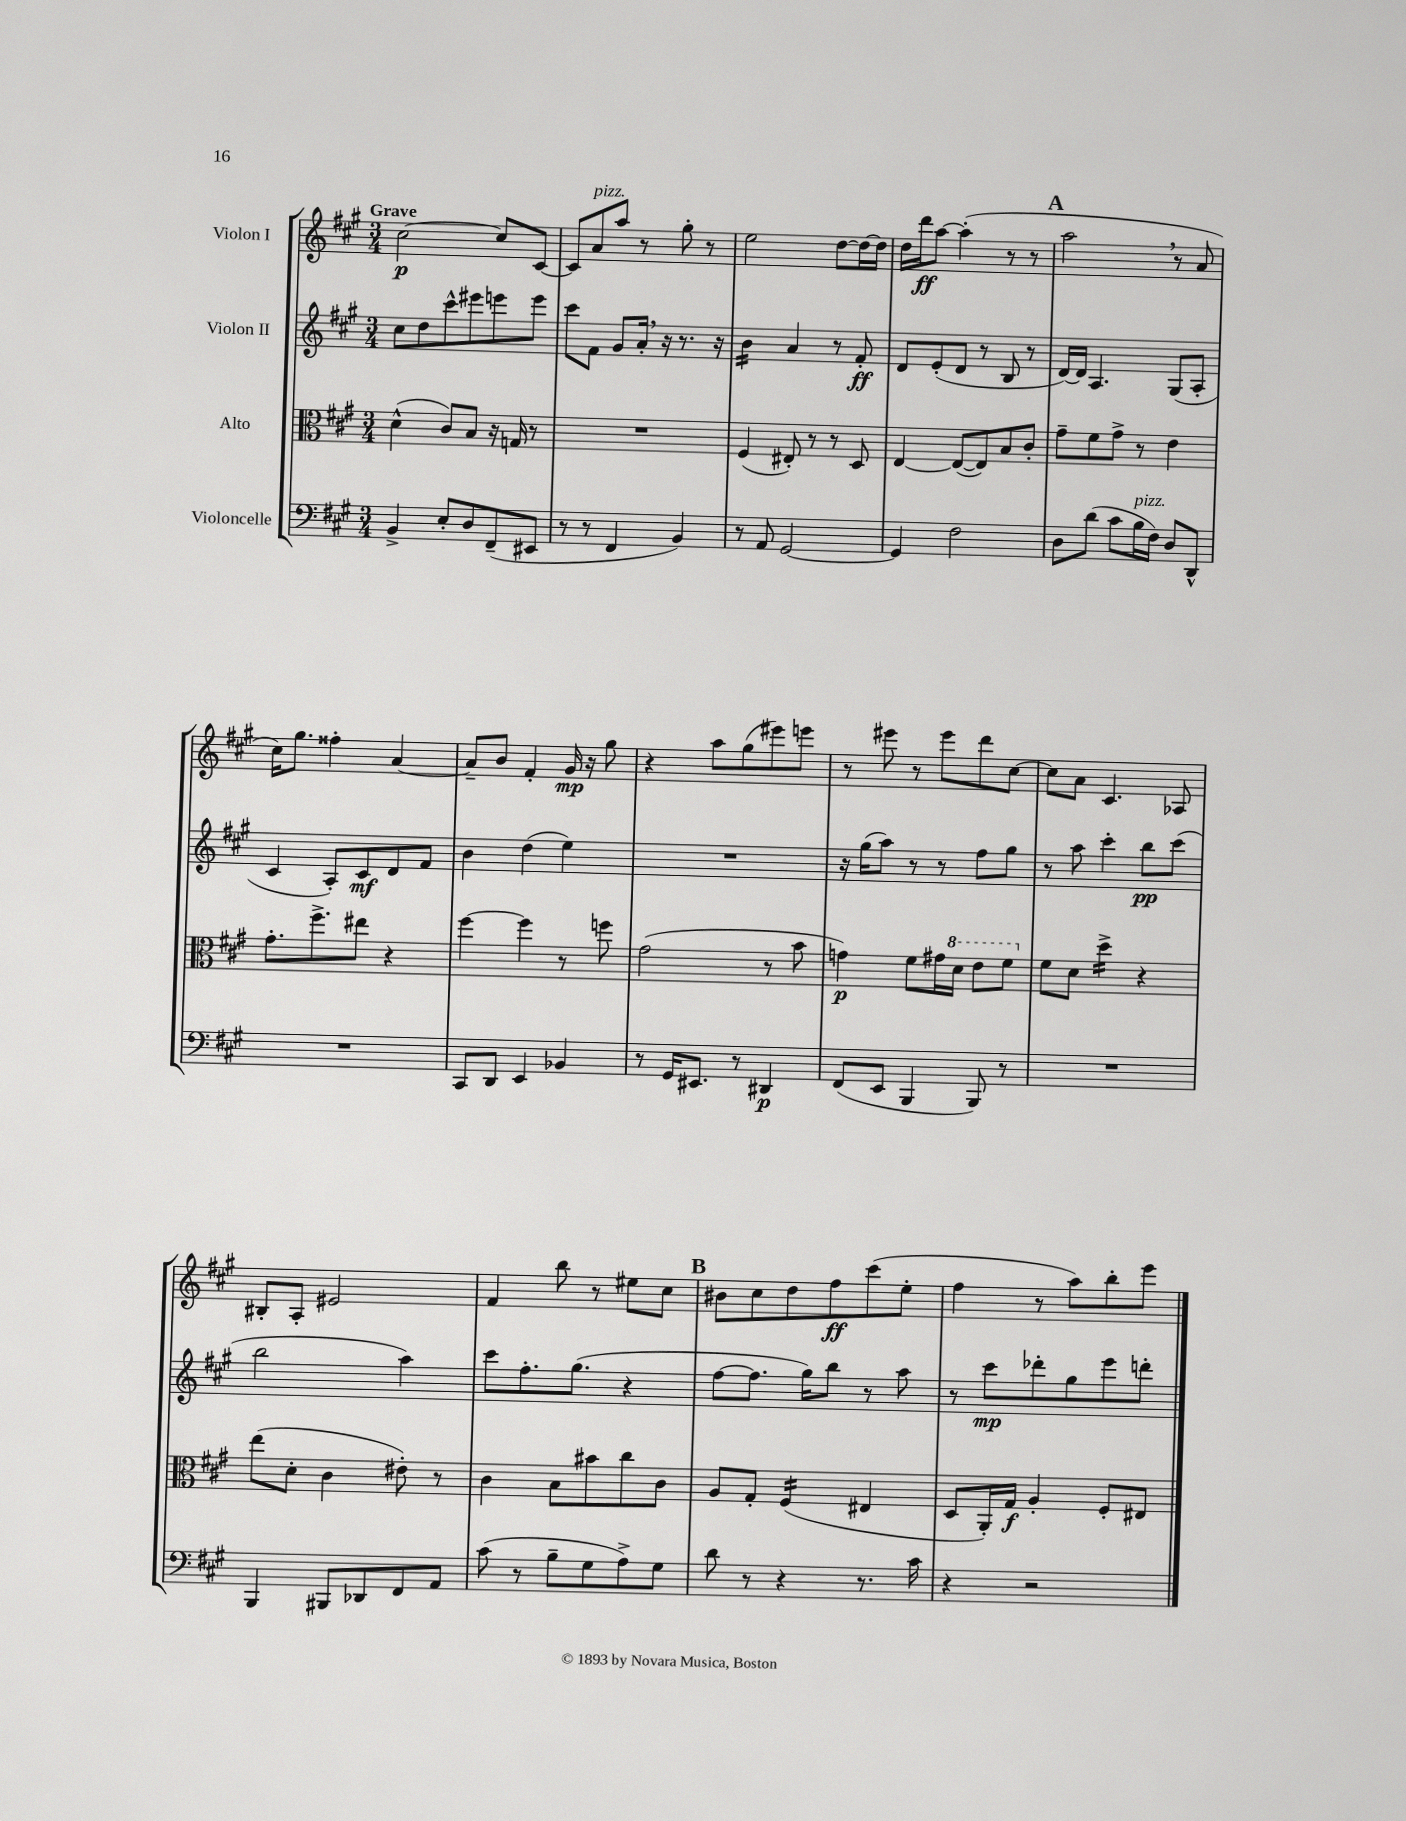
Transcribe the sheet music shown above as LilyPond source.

<<
\new StaffGroup <<
\new Staff = "s0" \with { instrumentName = "Violon I" } {
    \clef treble \key a \major \numericTimeSignature \time 3/4 \tempo "Grave"
    cis''2~\p cis''8 cis'8~ |
    cis'8 a'8^\markup { \italic "pizz." } a''8 r8 gis''8-. r8 |
    e''2 d''8~ d''16~ d''16 |
    d''16 d'''16\ff a''8~ a''4-.( r8 r8 |
    \mark \markup { \bold "A" } a''2 \breathe r8 a'8 |
    cis''16) gis''8. fisis''4-. a'4~ |
    a'8-- b'8 fis'4-. gis'16\mp r16 gis''8 |
    r4 a''8 gis''8( eis'''8) e'''8 |
    r8 eis'''8 r8 eis'''8 d'''8 cis''8~ |
    cis''8 a'8 cis'4. aes8 |
    bis8-. a8-. eis'2 |
    fis'4 b''8 r8 eis''8 cis''8 |
    \mark \markup { \bold "B" } bis'8 cis''8 d''8 fis''8\ff cis'''8( e''8-. |
    fis''4 r8 a''8) b''8-. e'''8 \bar "|." |
}
\new Staff = "s1" \with { instrumentName = "Violon II" } {
    \clef treble \key a \major \numericTimeSignature \time 3/4
    cis''8 d''8 cis'''8-^ eis'''8 e'''8 e'''8 |
    cis'''8 fis'8 gis'8 a'16-. \breathe r16 r8. r16 |
    b'4:16 a'4 r8 fis'8-.\ff |
    d'8 e'8-.( d'8 r8 b8 r8 |
    \mark \markup { \bold "A" } d'16~) d'16 a4. gis8( a8-. |
    cis'4 a8-.) cis'8\mf d'8 fis'8 |
    b'4 d''4( e''4) |
    R2. |
    r16 gis''16( a''8) r8 r8 fis''8 gis''8 |
    r8 a''8 cis'''4-. b''8\pp cis'''8( |
    b''2 a''4) |
    cis'''8 fis''8.-. gis''8.( r4 |
    \mark \markup { \bold "B" } fis''8~ fis''8. gis''16) b''8 r8 a''8 |
    r8 cis'''8\mp des'''8-. gis''8 e'''8 d'''8-. \bar "|." |
}
\new Staff = "s2" \with { instrumentName = "Alto" } {
    \clef alto \key a \major \numericTimeSignature \time 3/4
    d'4-^( cis'8) b8 r16 g16 r8 |
    R2. |
    fis4( eis8-.) r8 r8 d8 |
    e4~ e8~( e8) b8 cis'8-. |
    \mark \markup { \bold "A" } gis'8-- fis'8 gis'8-> r8 e'4 |
    gis'8.-. fis''8.-> eis''8 r4 |
    fis''4~ fis''4 r8 f''8 |
    gis'2( r8 b'8 |
    g'4\p) fis'8 gis'16 \ottava #1 d''16 e''8 fis''8 \ottava #0 |
    fis'8 d'8 d''4:16-> r4 |
    e''8( d'8-. cis'4 eis'8-.) r8 |
    cis'4 b8 bis'8 cis''8 cis'8 |
    \mark \markup { \bold "B" } a8 gis8-. fis4:16( eis4 |
    d8 a,16-.) gis16\f a4-. fis8-. eis8 \bar "|." |
}
\new Staff = "s3" \with { instrumentName = "Violoncelle" } {
    \clef bass \key a \major \numericTimeSignature \time 3/4
    b,4-> e8-. d8 fis,8--( eis,8 |
    r8 r8 fis,4 b,4) |
    r8 a,8 gis,2~ |
    gis,4 fis2 |
    \mark \markup { \bold "A" } d8 d'8( cis'8 b16^\markup { \italic "pizz." } fis16) d8 d,8-^ |
    R2. |
    cis,8 d,8 e,4 bes,4 |
    r8 gis,16 eis,8. r8 dis,4\p |
    fis,8( e,8 b,,4 b,,8) r8 |
    R2. |
    b,,4 bis,,8 des,8 fis,8 a,8 |
    cis'8( r8 b8-- gis8 a8->) gis8 |
    \mark \markup { \bold "B" } d'8 r8 r4 r8. cis'16 |
    r4 r2 \bar "|." |
}
>>
>>
\layout { \context { \Score \remove "Bar_number_engraver" } }
